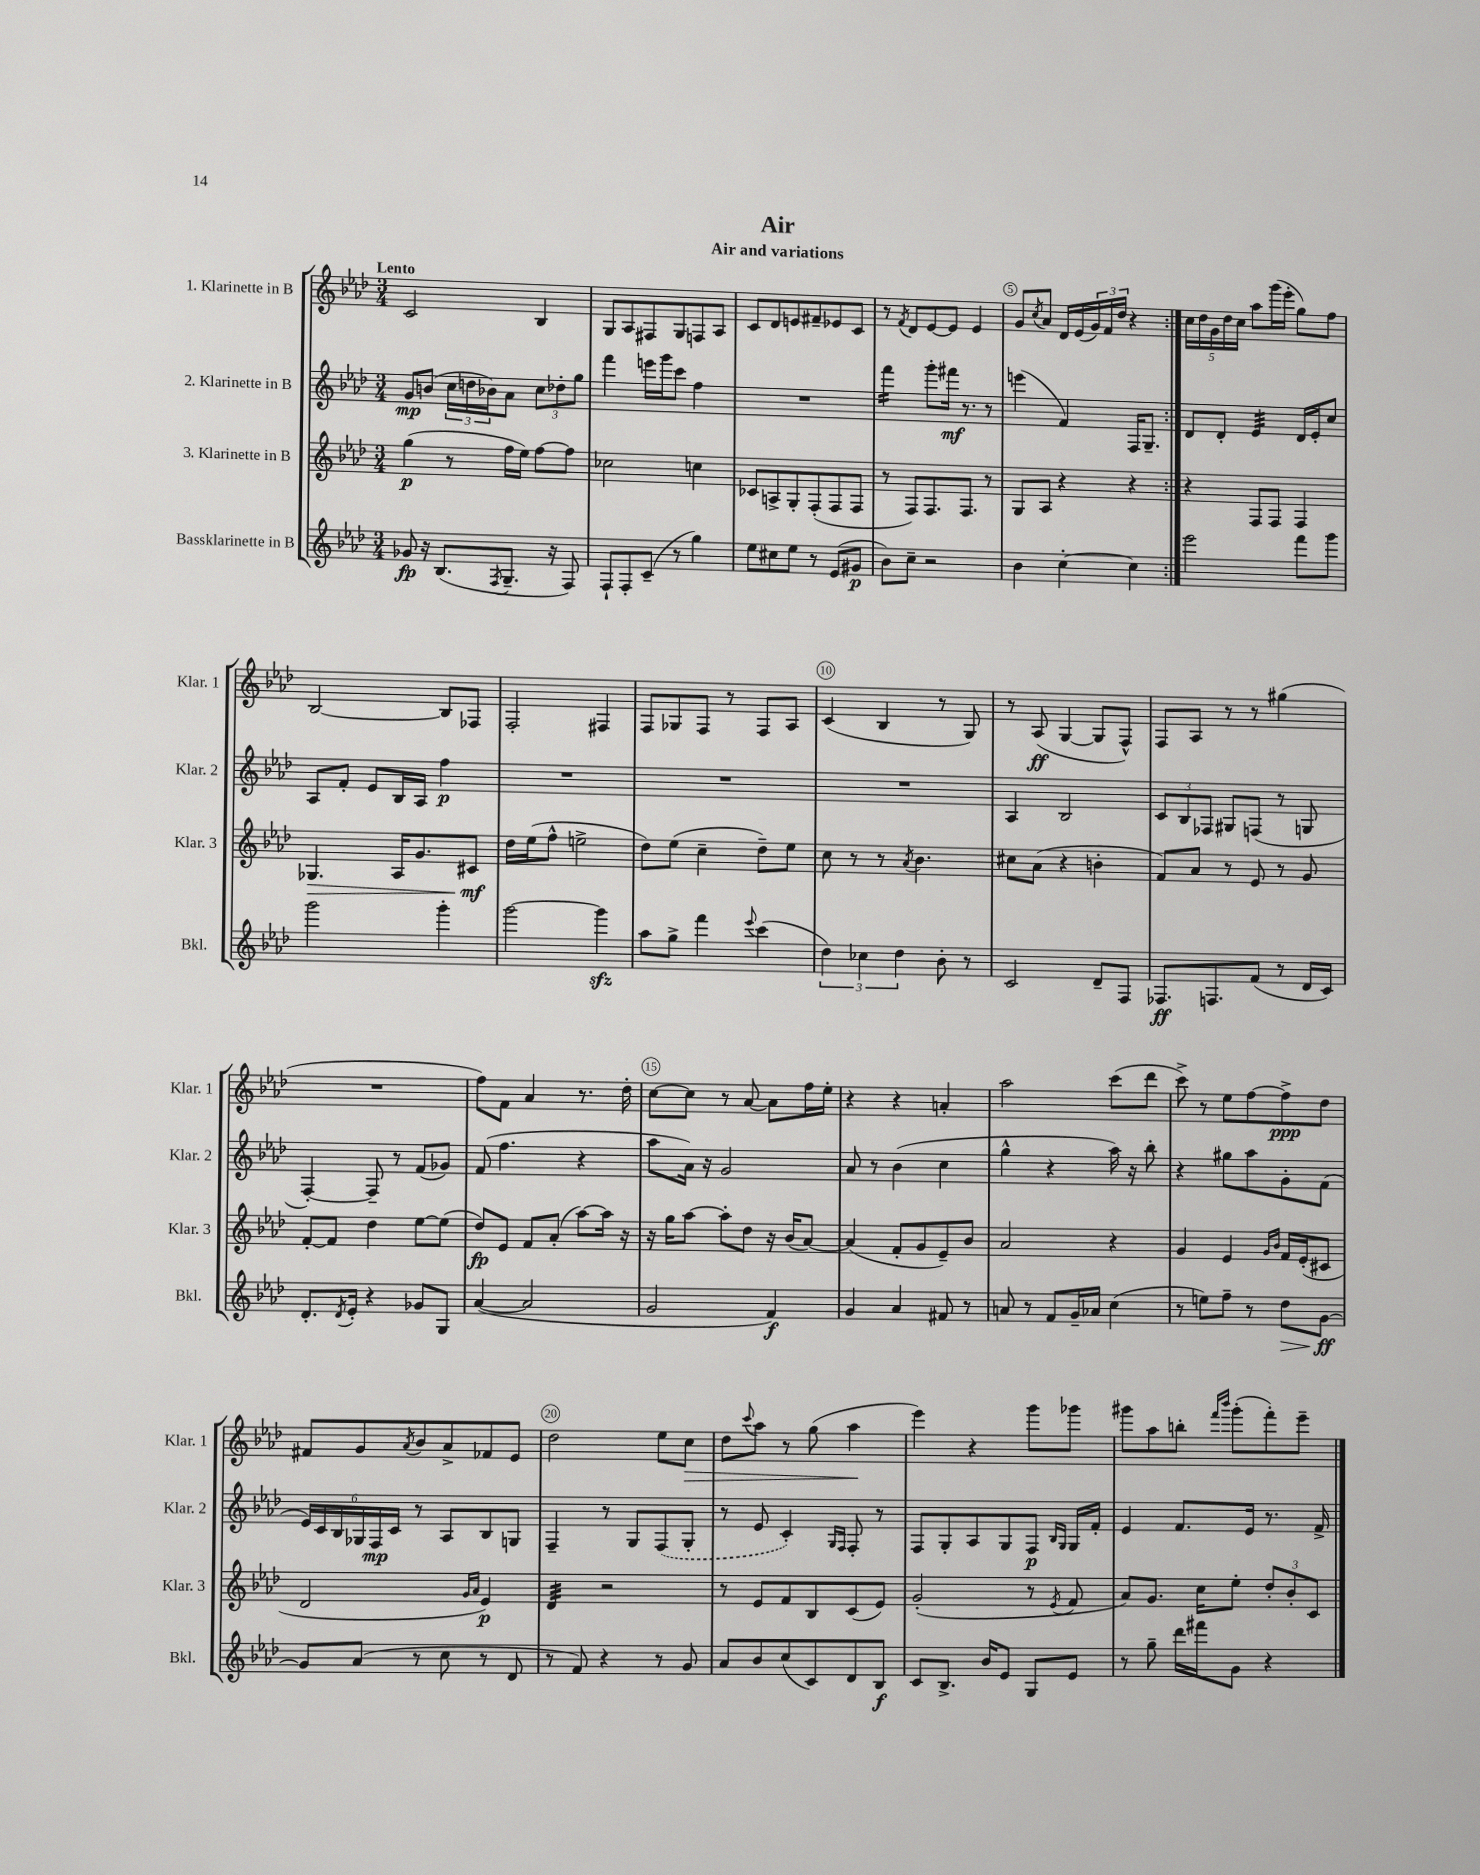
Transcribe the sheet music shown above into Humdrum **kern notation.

**kern	**dynam	**kern	**dynam	**kern	**dynam	**kern	**dynam
*part4	*part4	*part3	*part3	*part2	*part2	*part1	*part1
*staff4	*staff4	*staff3	*staff3	*staff2	*staff2	*staff1	*staff1
*I"Bassklarinette in B	*	*I"3. Klarinette in B	*	*I"2. Klarinette in B	*	*I"1. Klarinette in B	*
*I'Bkl.	*	*I'Klar. 3	*	*I'Klar. 2	*	*I'Klar. 1	*
*clefG2	*	*clefG2	*	*clefG2	*	*clefG2	*
*k[b-e-a-d-]	*	*k[b-e-a-d-]	*	*k[b-e-a-d-]	*	*k[b-e-a-d-]	*
*M3/4	*	*M3/4	*	*M3/4	*	*M3/4	*
=1	=1	=1	=1	=1	=1	=1	=1
!	!	!	!	!	!	!LO:TX:a:B:t=Lento	!
8g-X/	fp	(4gg\	p	8g/L	mp	2c/	.
16r	.	.	.	(8bn/J	.	.	.
(8.B-/L	.	.	.	.	.	.	.
.	.	8r	.	24cc\LL	.	.	.
.	.	.	.	24ddn\	.	.	.
.	.	.	.	24b-X\J)	.	.	.
8qF/	.	.	.	.	.	.	.
8.G~/J	.	16ff\LL	.	8a-\J	.	.	.
.	.	16ee-\JJ)	.	.	.	.	.
.	.	[8ff\L	.	12cc\L	.	4B-/	.
16r	.	.	.	.	.	.	.
.	.	.	.	12dd-X'\	.	.	.
8F/)	.	8ff\J]	.	.	.	.	.
.	.	.	.	12gg\J	.	.	.
=2	=2	=2	=2	=2	=2	=2	=2
8F`/L	.	2cc-X\	.	4fff\	.	8G/L	.
8F'/	.	.	.	.	.	8A-/	.
(8c~/J	.	.	.	16eeen\LL	.	8F#X/	.
.	.	.	.	16ggg\J	.	.	.
8r	.	.	.	8ccc\J	.	8G/	.
4gg\)	.	4ccn\	.	4ff\	.	8Fn/	.
.	.	.	.	.	.	8A-/J	.
=3	=3	=3	=3	=3	=3	=3	=3
8ee-\L	.	8c-X/L	.	2.r	.	8c/L	.
8cc#X\	.	8An^/	.	.	.	8d-/	.
8ee-\J	.	8G'/	.	.	.	8en/	.
8r	.	(8F'/	.	.	.	8f#X~/	.
(8e-/L	.	8F/	.	.	.	8e-X/	.
8g#X/J	p	8F/J	.	.	.	8c/J	.
=4	=4	=4	=4	=4	=4	=4	=4
*	*	*	*	*tremolo	*	*	*
8b-\L)	.	8r	.	16fff\LL	.	8r	.
.	.	.	.	16fff\	.	.	.
.	.	.	.	.	.	8qf/	.
8cc~\J	.	8F/L)	.	16fff\	.	8d-/L	.
.	.	.	.	16fff\JJ	.	.	.
*	*	*	*	*Xtremolo	*	*	*
2r	.	8.F/	.	8ggg'\L	.	[8e-/	.
.	.	.	.	16fff#X\Jk	mf	8e-/J]	.
.	.	8.F/J	.	8.r	.	.	.
.	.	.	.	.	.	4e-/	.
.	.	8r	.	8r	.	.	.
=5	=5	=5	=5	=5	=5	=5	=5
4b-\	.	8G/L	.	(4eeen\	.	8g/L	.
.	.	.	.	.	.	8qcc/	.
.	.	8A-/J	.	.	.	8a-/J	.
[4cc'\	.	4r	.	4f/)	.	16d-/LL	.
.	.	.	.	.	.	(16e-/	.
.	.	.	.	.	.	24g/)	.
.	.	.	.	.	.	24f/	.
.	.	.	.	.	.	24dd-/JJ	.
4cc\]	.	4r	.	16F/KL	.	4r	.
.	.	.	.	8.G~/J	.	.	.
=6:|!	=6:|!	=6:|!	=6:|!	=6:|!	=6:|!	=6:|!	=6:|!
2eee-\	.	4r	.	8d-/L	.	20cc\LL	.
.	.	.	.	.	.	20dd-\	.
.	.	.	.	.	.	20g\	.
.	.	.	.	8d-'/J	.	.	.
.	.	.	.	.	.	20dd-\	.
.	.	.	.	.	.	20cc\JJ	.
*	*	*	*	*tremolo	*	*	*
.	.	8F/L	.	32e-/LLL	.	8aa-\L	.
.	.	.	.	32e-/	.	.	.
.	.	.	.	32e-/	.	.	.
.	.	.	.	32e-/	.	.	.
.	.	8F/J	.	32e-/	.	(16ggg\L	.
.	.	.	.	32e-/	.	.	.
.	.	.	.	32e-/	.	16eee-'\JJ	.
.	.	.	.	32e-/JJJ	.	.	.
*	*	*	*	*Xtremolo	*	*	*
8fff\L	.	4F/	.	16d-/LL	.	8gg\L)	.
.	.	.	.	16e-'/J	.	.	.
8ggg\J	.	.	.	8cc/J	.	8ff\J	.
!!LO:LB:g=z
=7	=7	=7	=7	=7	=7	=7	=7
!	!	!	!LO:HP:b	!	!	!	!
2ggg\	.	4.G-X/	>	8A-/L	.	[2B-/	.
.	.	.	.	8f'/J	.	.	.
.	.	.	.	8e-/L	.	.	.
.	.	16A-/KL	.	16B-/L	.	.	.
.	.	8.g/	.	16A-/JJ	.	.	.
4ggg'\	.	.	.	4ff\	p	8B-/L]	.
.	.	8c#X/J	mf	.	.	8F-X/J	.
.	.	.	]	.	.	.	.
=8	=8	=8	=8	=8	=8	=8	=8
[2ggg\	.	16dd-\LL	.	2.r	.	2F'/	.
.	.	(16ee-\J	.	.	.	.	.
.	.	8ff^^\J	.	.	.	.	.
.	.	2een^\	.	.	.	.	.
4gggzz\]	.	.	.	.	.	4F#X/	.
=9	=9	=9	=9	=9	=9	=9	=9
8aa-\L	.	8dd-\L)	.	2.r	.	8F/L	.
8gg^\J	.	(8ee-\J	.	.	.	8G-X/	.
4fff\	.	4cc~\	.	.	.	8F/J	.
.	.	.	.	.	.	8r	.
8qqeee-/	.	.	.	.	.	.	.
(4ccc\	.	8dd-~\L)	.	.	.	8F/L	.
.	.	8ee-\J	.	.	.	8A-/J	.
=10	=10	=10	=10	=10	=10	=10	=10
6dd-\)	.	8cc\	.	2.r	.	(4c/	.
.	.	8r	.	.	.	.	.
6cc-X\	.	.	.	.	.	.	.
.	.	8r	.	.	.	4B-/	.
6dd-\	.	.	.	.	.	.	.
.	.	8qa-/	.	.	.	.	.
.	.	4.b-\	.	.	.	.	.
8b-'\	.	.	.	.	.	8r	.
8r	.	.	.	.	.	8G/)	.
=11	=11	=11	=11	=11	=11	=11	=11
2c/	.	8cc#X\L	.	4A-/	.	8r	.
.	.	(8a-\J	.	.	.	(8A-/	ff
.	.	4r	.	2B-/	.	[4G/	.
8d-~/L	.	4bn'\	.	.	.	8G/L]	.
8F/J	.	.	.	.	.	8F^^/J)	.
=12	=12	=12	=12	=12	=12	=12	=12
8.F-X/L	ff	8f/L)	.	12c/L	.	8F/L	.
.	.	.	.	12B-/	.	.	.
.	.	8a-/J	.	.	.	8A-/J	.
.	.	.	.	12F-X/J	.	.	.
8.Fn/	.	.	.	.	.	.	.
.	.	8r	.	8G#X/L	.	8r	.
(8f/J	.	8e-/	.	(8Fn/J	.	8r	.
8r	.	8r	.	8r	.	(4gg#X\	.
16d-/LL	.	8g/	.	8Gn/	.	.	.
16c/JJ)	.	.	.	.	.	.	.
!!LO:LB:g=z
=13	=13	=13	=13	=13	=13	=13	=13
8.d-'/L	.	[8f'/L	.	[4F'/)	.	2.r	.
.	.	8f/J]	.	.	.	.	.
8qd-/	.	.	.	.	.	.	.
16e-'/Jk	.	.	.	.	.	.	.
4r	.	4dd-\	.	8F~/]	.	.	.
.	.	.	.	8r	.	.	.
8g-X/L	.	[8ee-\L	.	(8f/L	.	.	.
8G/J	.	(8ee-\J]	.	8g-X/J)	.	.	.
=14	=14	=14	=14	=14	=14	=14	=14
([4a-/	.	8dd-/L)	fp	(8f/	.	8ff\L)	.
.	.	8e-/J	.	4.ff\	.	8f\J	.
2a-/]	.	8f/L	.	.	.	4a-/	.
.	.	(8a-'/J	.	.	.	.	.
.	.	[8aa-\L)	.	4r	.	8.r	.
.	.	16aa-\Jk]	.	.	.	.	.
.	.	16r	.	.	.	16dd-'\	.
=15	=15	=15	=15	=15	=15	=15	=15
2g/	.	16r	.	8aa-\L	.	[8cc\L	.
.	.	16gg\KL	.	.	.	.	.
.	.	[8aa-\J	.	16a-\Jk)	.	8cc\J]	.
.	.	.	.	16r	.	.	.
.	.	8aa-'\L]	.	2g/	.	8r	.
.	.	8dd-\J	.	.	.	[8a-/	.
4f/)	f	16r	.	.	.	8a-\L]	.
.	.	(16b-/KL	.	.	.	.	.
.	.	[8a-/J)	.	.	.	16ff\L	.
.	.	.	.	.	.	16ee-'\JJ	.
=16	=16	=16	=16	=16	=16	=16	=16
4g/	.	(4a-/]	.	8a-/	.	4r	.
.	.	.	.	8r	.	.	.
4a-/	.	8f'/L	.	(4b-\	.	4r	.
.	.	8g/	.	.	.	.	.
8f#X/	.	8e-~/)	.	4cc\	.	4an'/	.
8r	.	8b-/J	.	.	.	.	.
=17	=17	=17	=17	=17	=17	=17	=17
8an/	.	2a-/	.	4gg^^\	.	2aa-\	.
8r	.	.	.	.	.	.	.
8f/L	.	.	.	4r	.	.	.
16g~/L	.	.	.	.	.	.	.
16a-X/JJ	.	.	.	.	.	.	.
(4cc\	.	4r	.	16aa-\)	.	(8ccc\L	.
.	.	.	.	16r	.	.	.
.	.	.	.	8bb-'\	.	8ddd-\J	.
=18	=18	=18	=18	=18	=18	=18	=18
8r	.	4g/	.	4r	.	8ccc^\)	.
8een\L)	.	.	.	.	.	8r	.
8ff~\J	.	4e-/	.	8gg#X\L	.	8ee-\L	.
8r	.	.	.	8aa-\	.	[8ff\	.
.	.	16qqg/LL	.	.	.	.	.
.	.	16qqb-/JJ	.	.	.	.	.
!	!LO:HP:b	!	!	!	!	!	!
8dd-\L	>	16f/LL	.	8g'\	.	8ff^\]	ppp
.	.	(16e-'/J	.	.	.	.	.
[8g\J	ff	8c#X/J	.	(8f\J	.	8dd-\J	.
.	]	.	.	.	.	.	.
!!LO:LB:g=z
=19	=19	=19	=19	=19	=19	=19	=19
8g/L]	.	2d-/	.	24e-/LL)	.	8f#X/L	.
.	.	.	.	24c/	.	.	.
.	.	.	.	24B-/	.	.	.
(8a-/J	.	.	.	24G-X/	.	8g/	.
.	.	.	.	24F/	mp	.	.
.	.	.	.	24c/JJ	.	.	.
.	.	.	.	.	.	8qa-/	.
8r	.	.	.	8r	.	8b-/	.
8cc\	.	.	.	8A-/L	.	8a-^/	.
.	.	16qqg/LL	.	.	.	.	.
.	.	16qqa-/JJ	.	.	.	.	.
8r	.	4e-/)	p	8B-/	.	8f-X/	.
8d-/	.	.	.	8Gn/J	.	8e-/J	.
=20	=20	=20	=20	=20	=20	=20	=20
*	*	*tremolo	*	*	*	*	*
8r	.	32d-/LLL	.	4F~/	.	2dd-\	.
.	.	32d-/	.	.	.	.	.
.	.	32d-/	.	.	.	.	.
.	.	32d-/	.	.	.	.	.
8f/)	.	32d-/	.	.	.	.	.
.	.	32d-/	.	.	.	.	.
.	.	32d-/	.	.	.	.	.
.	.	32d-/JJJ	.	.	.	.	.
*	*	*Xtremolo	*	*	*	*	*
4r	.	2r	.	8r	.	.	.
.	.	.	.	8G/L	.	.	.
8r	.	.	.	(8F/	.	8ee-\L	.
!	!	!	!	!	!	!	!LO:HP:b
8g/	.	.	.	8G'/J	.	8cc\J	>
=21	=21	=21	=21	=21	=21	=21	=21
8a-/L	.	8r	.	8r	.	8dd-\L	.
.	.	.	.	.	.	8qqccc/	.
8b-/	.	8e-/L	.	8e-/	.	8aa-\J	.
(8cc/	.	8f/	.	4c'/)	.	8r	.
8c/)	.	8B-/	.	.	.	(8gg\	.
.	.	.	.	16qqG/LL	.	.	.
.	.	.	.	16qqF/JJ	.	.	.
8d-/	.	(8c/	.	8F'/	.	4aa-\	.
8B-/J	f	8e-/J)	.	8r	.	.	.
.	.	.	.	.	.	.	]
=22	=22	=22	=22	=22	=22	=22	=22
8c/L	.	(2g'/	.	8F/L	.	4eee-\)	.
8.B-^/J	.	.	.	8G'/	.	.	.
.	.	.	.	8A-/	.	4r	.
16b-/KL	.	.	.	.	.	.	.
8e-/J	.	.	.	8G/	.	.	.
8G/L	.	8r	.	8F/J	p	8ggg\L	.
.	.	.	.	16qqB-/LL	.	.	.
.	.	8qe-/	.	16qqG/JJ	.	.	.
8e-/J	.	8f/	.	16G/LL	.	8ggg-X\J	.
.	.	.	.	16f'/JJ	.	.	.
=23	=23	=23	=23	=23	=23	=23	=23
8r	.	8a-/L)	.	4e-/	.	8ggg#X\L	.
8gg~\	.	8.g/J	.	.	.	8aa-\	.
16ddd-\LL	.	.	.	8.f/L	.	8bbn'\J	.
16fff#X\J	.	16cc\KL	.	.	.	.	.
.	.	.	.	.	.	16qqfff/LL	.
.	.	.	.	.	.	16qqbbb-/JJ	.
8g\J	.	8ee-'\J	.	.	.	(8ggg#'\L	.
.	.	.	.	16e-/Jk	.	.	.
4r	.	12dd-'/L	.	8.r	.	8fff'\)	.
.	.	12b-'/	.	.	.	.	.
.	.	.	.	.	.	8eee-~\J	.
.	.	12c/J	.	.	.	.	.
.	.	.	.	16f^/	.	.	.
==	==	==	==	==	==	==	==
*-	*-	*-	*-	*-	*-	*-	*-
